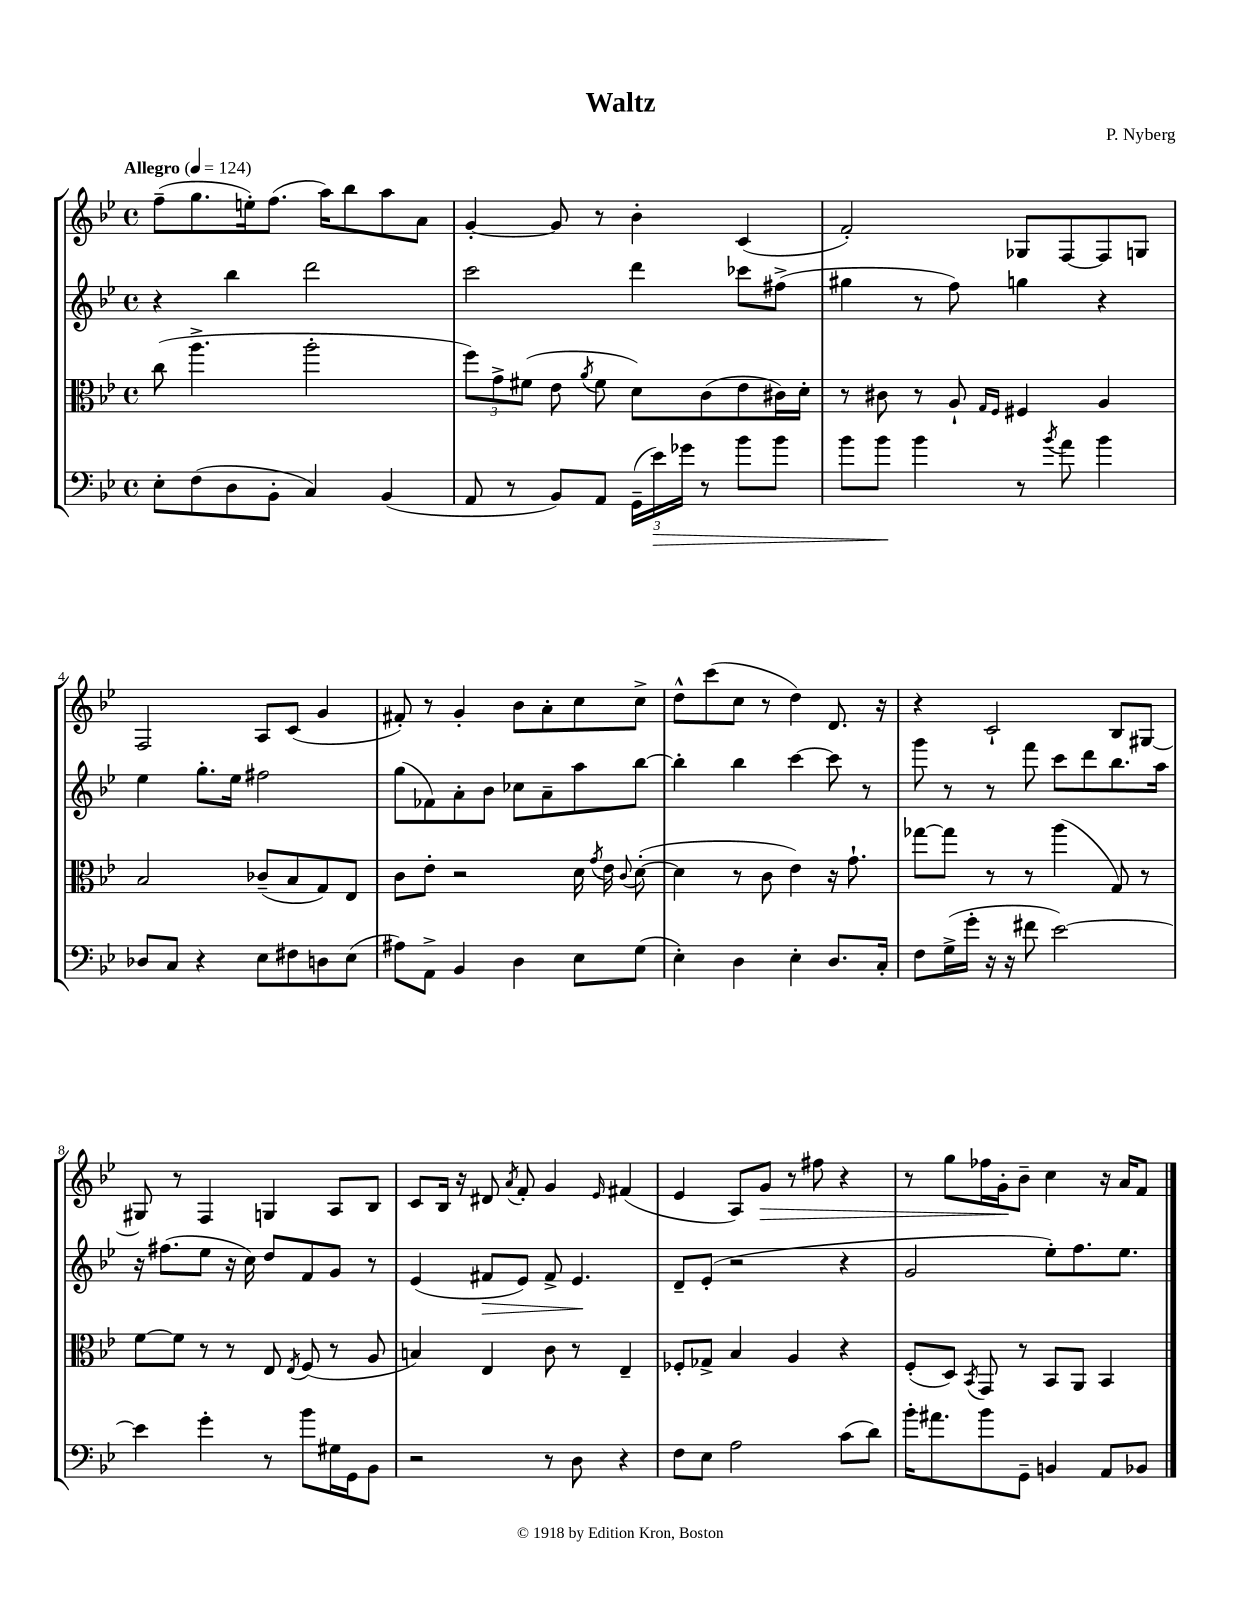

**kern	**kern	**kern	**kern
*staff4	*staff3	*staff2	*staff1
*clefF4	*clefC3	*clefG2	*clefG2
*k[b-e-]	*k[b-e-]	*k[b-e-]	*k[b-e-]
*M4/4	*M4/4	*M4/4	*M4/4
*met(c)	*met(c)	*met(c)	*met(c)
*MM124	*MM124	*MM124	*MM124
8E-'\L	(8cc\	4r	(8ff~\L
(8F\	4.aa^\	.	8.gg\
8D\	.	4bb-\	.
.	.	.	16ee'\k)
8BB-'\J	.	.	(8.ff\J
4C/)	2aa'\	2ddd\	.
.	.	.	16aa\LK)
.	.	.	8bb-\
(4BB-/	.	.	8aa\
.	.	.	8a\J
=	=	=	=
8AA/	12ff\L)	2ccc\	[4g'/
.	12g^\	.	.
8r	.	.	.
.	(12f#\J	.	.
8BB-/L)	8e-\	.	8g/]
.	8qa/	.	.
8AA/J	8f#\	.	8r
(24GG~\LL	8d\L)	4ddd\	4b-'\
24e-\)	.	.	.
24g-\JJ	.	.	.
8r	(8c\	.	.
8b-\L	8e-\	8ccc-\L	(4c/
8b-\J	16c#\L)	(8ff#^\J	.
.	16d'\JJ	.	.
=	=	=	=
8b-\L	8r	4gg#\	2f'/)
8b-\J	8c#\	.	.
4b-\	8r	8r	.
.	8A`/	8ff\)	.
.	16qqG/LL	.	.
.	16qqF/JJ	.	.
8r	4F#/	4gg\	8G-/L
8qb-/	.	.	.
8a\	.	.	[8F/
4b-\	4A/	4r	8F/]
.	.	.	8G/J
=	=	=	=
8D-/L	2B-/	4ee-\	2F/
8C/J	.	.	.
4r	.	8.gg'\L	.
.	.	16ee-\Jk	.
8E-\L	(8c-~/L	2ff#\	8A/L
8F#\	8B-/	.	(8c/J
8D\	8G/)	.	4g/
(8E-\J	8E-/J	.	.
=	=	=	=
8A#\L)	8c\L	(8gg\L	8f#'/)
8AA^\J	8e-'\J	8f-\)	8r
4BB-/	2r	8a'\	4g'/
.	.	8b-\J	.
4D\	.	8cc-\L	8b-\L
.	.	8a~\	8a'\
8E-\L	16d\	8aa\	8cc\
.	8qg/	.	.
.	16e-\	.	.
.	8qqc/	.	.
(8G\J	([8d'\	[8bb-\J	8cc^\J
=	=	=	=
4E-'\)	4d\]	4bb-'\]	8dd^^\L
.	.	.	(8ccc\
4D\	8r	4bb-\	8cc\J
.	8c\	.	8r
4E-'\	4e-\)	[4ccc\	4dd\)
8.D/L	16r	8ccc\]	8.d/
.	8.g`\	.	.
.	.	8r	.
16C'/Jk	.	.	16r
=	=	=	=
8F\L	[8gg-\L	8ggg\	4r
(16G^\L	8gg-\]J	8r	.
16g'\JJ	.	.	.
16r	8r	8r	2c`/
16r	.	.	.
8f#\	8r	8fff\	.
[2e-\)	(4aa\	8ccc\L	.
.	.	8ddd\	.
.	8G/)	8.bb-\	8B-/L
.	8r	.	[8G#/J
.	.	16aa\Jk	.
=	=	=	=
4e-\]	[8f\L	16r	8G#/]
.	.	(8.ff#\L	.
.	8f\]J	.	8r
4g'\	8r	8ee-\J	4F/
.	8r	16r	.
.	.	16cc\)	.
8r	8E-/	8dd/L	4G/
.	8qE-/	.	.
8b-\L	(8F/	8f/	.
16G#\L	8r	8g/J	8A/L
16GG\J	.	.	.
8BB-\J	8A/	8r	8B-/J
=	=	=	=
2r	4B/)	(4e-/	8c/L
.	.	.	16B-/Jk
.	.	.	16r
.	4E-/	8f#/L	8d#/
.	.	.	8qa/
.	.	8e-/J)	8f'/
8r	8c\	8f#^/	4g/
8D\	8r	4.e-/	.
.	.	.	16qqe-/
4r	4E-~/	.	(4f#/
=	=	=	=
8F\L	8F-'/L	8d~/L	4e-/
8E-\J	8G-^/J	(8e-'/J	.
2A\	4B-/	2r	8A/L)
.	.	.	8g/J
.	4A/	.	8r
.	.	.	8ff#\
(8c\L	4r	4r	4r
8d\J)	.	.	.
=	=	=	=
16b-'\LK	(8F'/L	2g/	8r
8.a#\	.	.	.
.	8D/J)	.	8gg\L
.	8qBB-/	.	.
8b-\	8GG/	.	16ff-\L
.	.	.	16g'\J
8GG~\J	8r	.	8b-~\J
4BB/	8BB-/L	8ee-'\L)	4cc\
.	8AA/J	8.ff\	.
8AA/L	4BB-/	.	16r
.	.	8.ee-\J	16a/LK
8BB-/J	.	.	8f/J
==	==	==	==
*-	*-	*-	*-
